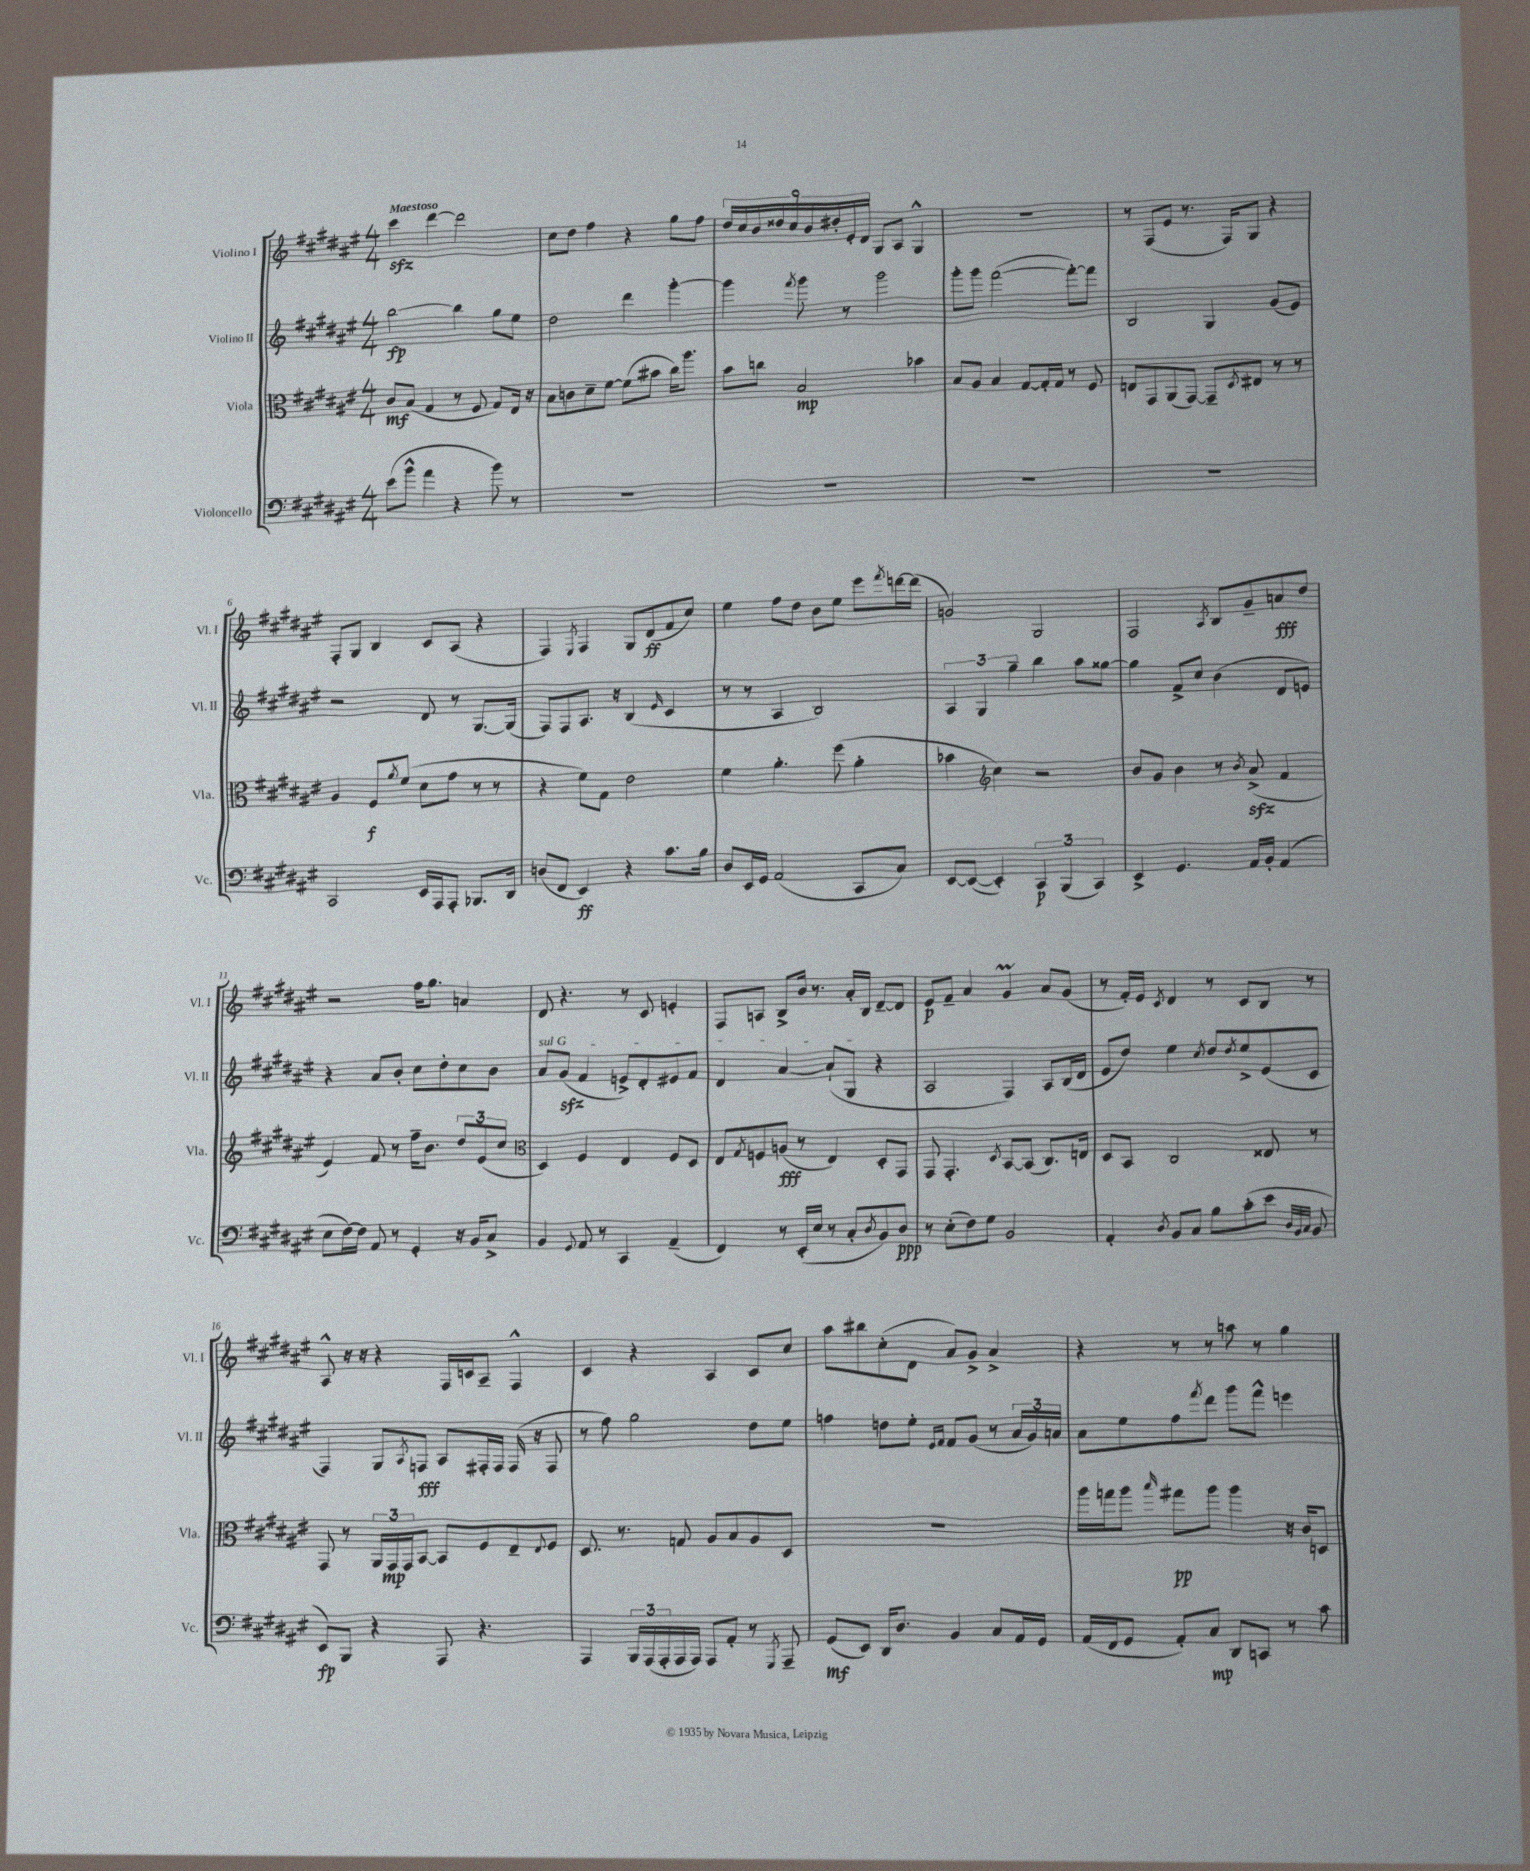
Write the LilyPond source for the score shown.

<<
\new StaffGroup <<
\new Staff = "s0" \with { instrumentName = "Violino I" shortInstrumentName = "Vl. I" } {
    \clef treble \key fis \major \numericTimeSignature \time 4/4 \tempo "Maestoso"
    cis'''4\sfz dis'''4~ dis'''2 |
    cis''8 dis''8 fis''4 r4 gis''8 fis''8 |
    \tuplet 9/8 { dis''16 cis''16 b'16 disis''16 cis''16 b'16 dis''16-. eis'16-. dis'16 } gis8 ais8 gis4-^ |
    R1 |
    r8 fis8( eis'8 r8. fis16) gis8 r4 |
    fis8-. gis8 b4 cis'8 ais8( r4 |
    fis4) \acciaccatura { eis8 } fis4 gis8 dis'8\ff( fis'8 cis''8) |
    eis''4 fis''8 dis''8 b'8 eis''8 eis'''8 \acciaccatura { fis'''8 } d'''16~ d'''16( |
    g'2) gis2 |
    fis2 \acciaccatura { ais8 } b8 gis'8-- a'8\fff dis''8 |
    r2 fis''16 gis''8. a'4 |
    dis'8 r4. r8 cis'8 e'4-. |
    fis8 a8 b8-> b'16 r8. ais'16-. b16 dis'8~-- dis'8 |
    eis'8\p fis'8-- ais'4 gis'4\prall ais'8 gis'8( |
    r8 fis'16-.) eis'16 \acciaccatura { cis'8 } dis'4 r8 cis'8 b8 r8 |
    ais8-^ r16 r16 r4 fis16 c'16 ais8-- fis4-^ |
    cis'4 r4 ais4 cis'8 cis''8 |
    ais''8 bis''8 cis''8-.( dis'8 ais'8) gis'8-> ais'4-> |
    r4 r8 r8 a''8 r8 gis''4 \bar "|." |
}
\new Staff = "s1" \with { instrumentName = "Violino II" shortInstrumentName = "Vl. II" } {
    \clef treble \key fis \major \numericTimeSignature \time 4/4
    b''2~\fp b''4 gis''8 eis''8 |
    dis''2 dis'''4 gis'''4~-. |
    gis'''4 \acciaccatura { fis'''8 } gis'''8 r8 gis'''2 |
    gis'''8-. gis'''8 fis'''2~( fis'''8~-.) fis'''8 |
    b2 gis4 gis'8( eis'8) |
    r2 dis'8 r8 gis8.~ gis16( |
    fis8) fis8 ais8. r16 b4( \grace { eis'16 } cis'4 |
    r8 r8 ais4 b2) |
    \tuplet 3/2 { ais4 gis4 gis''4-- } b''4 ais''8 gisis''8~ |
    gisis''4 fis'8-> cis''8 b'4( dis'8 e'8) |
    r4 ais'8 b'8-. cis''8 dis''8-. cis''8 b'8 |
    \once \override TextSpanner.bound-details.left.text = \markup { \italic "sul G" } ais'8\startTextSpan gis'8\sfz( fis'4 e'8->) dis'8-. eis'8 fis'8 |
    dis'4 ais'4~ ais'8-!( gis8\stopTextSpan r4 |
    ais2 fis4) ais8 b16( dis'16 |
    eis'8 dis''8) eis''4 \acciaccatura { cis''8 } dis''8 \acciaccatura { dis''8 } eis''8-> eis'8( cis'8 |
    fis4) gis8 \acciaccatura { ais8 } f8\fff ais8 fis16-. fis16 fis16( r16 fis8 |
    r8 fis''8) gis''2 dis''8 eis''8 |
    f''4 d''8 eis''8-. \grace { eis'16 fis'16 } fis'8 gis'8( r8 \tuplet 3/2 { ais'16 gis'16) a'16 } |
    ais'8 eis''8 fis''8 \acciaccatura { fis'''8 } dis'''8 gis'''8 fis'''8-^ e'''4 \bar "|." |
}
\new Staff = "s2" \with { instrumentName = "Viola" shortInstrumentName = "Vla." } {
    \clef alto \key fis \major \numericTimeSignature \time 4/4
    cis'8\mf b8( gis4 r8 fis8 gis8) eis16 r16 |
    b8 c'8 dis'8-- fis'8~ fis'8( bis'8 cis''16) ais''8. |
    b'8 c''8 b2\mp bes'4 |
    b8 ais8 b4 gis8~ gis16-. gis16 r8 fis8 |
    e8 gis,8 ais,8( gis,8~) gis,8-- \acciaccatura { dis8 } eis8 r8 r8 |
    ais4 fis8\f \acciaccatura { ais'8 } fis'8( dis'8 gis'8 r8 r8 |
    r4 fis'8) gis8 eis'2 |
    fis'4 ais'4.-. fis''8( ais'4-. |
    bes'4 \clef treble cis''4) r2 |
    b'8 gis'8 b'4 r8 \acciaccatura { b'8 } ais'8->\sfz( fis'4 |
    eis'4) fis'8 r8 fis''16-- b'8. \tuplet 3/2 { dis''8 eis'8( cis''8 } |
    \clef alto dis4) fis4 eis4 fis8 dis8 |
    eis8 \acciaccatura { gis8 } f8 a8\fff( r8 eis4) dis8-. gis,8 |
    gis,8 gis,4.-. \acciaccatura { dis8 } b,8~ b,8( cis8.) e16 |
    dis8 b,8 cis2 eisis8 r8 |
    gis,8 r8 \tuplet 3/2 { ais,16 gis,16\mp gis,16 } b,8~ b,8 fis8 eis8-- \appoggiatura { eis8 } fis8 |
    dis8. r8. g8 ais8 b8 ais8 dis8 |
    R1 |
    ais''16 g''16 ais''8 \grace { b''16 } gis''8\pp ais''8 ais''4 r16 cis'16 d8 \bar "|." |
}
\new Staff = "s3" \with { instrumentName = "Violoncello" shortInstrumentName = "Vc." } {
    \clef bass \key fis \major \numericTimeSignature \time 4/4
    eis'8( b'8-^ ais'4 r4 b'8) r8 |
    R1 |
    R1 |
    R1 |
    R1 |
    cis,2 eis,16 ais,,16 ais,,8-. bes,,8. dis,16 |
    d8( fis,8 eis,4\ff) r4 cis'8. b16 |
    dis8 eis,16 gis,16 ais,2( cis,8 cis8) |
    eis,8~ eis,8~( eis,4-.) \tuplet 3/2 { cis,4\p b,,4( cis,4) } |
    eis,4-> gis,4. ais,16 b,16-. ais,4( |
    eis8 fis16~) fis16 ais,8 r8 gis,4-. r16 b,16 cis8-> |
    b,4 \appoggiatura { gis,8 } ais,8 r8 cis,4 ais,4--( |
    fis,4) r8 eis,16-.( eis16 r8 cis8-. \acciaccatura { dis8 } b,8) dis8\ppp |
    r8 eis8-.( fis8) gis8 b,2 |
    ais,4-. \acciaccatura { dis8 } b,8 cis8 b8 cis'8-.( eis'8 \grace { dis32 b,32 cis32 } b,8 |
    eis,8\fp) b,,8 r4 ais,,8 r4. |
    ais,,4 \tuplet 3/2 { b,,16 ais,,16( ais,,16-. } ais,,16 ais,,16) ais,,8 ais,8-. r8 \acciaccatura { gis,,8 } ais,,8-- |
    gis,8\mf( eis,8) dis,16 dis8. b,4 cis8 ais,16 gis,16 |
    ais,16( fis,16 gis,8 ais,8-.) cis8\mp dis,8 c,8 r8 cis'8 \bar "|." |
}
>>
>>
